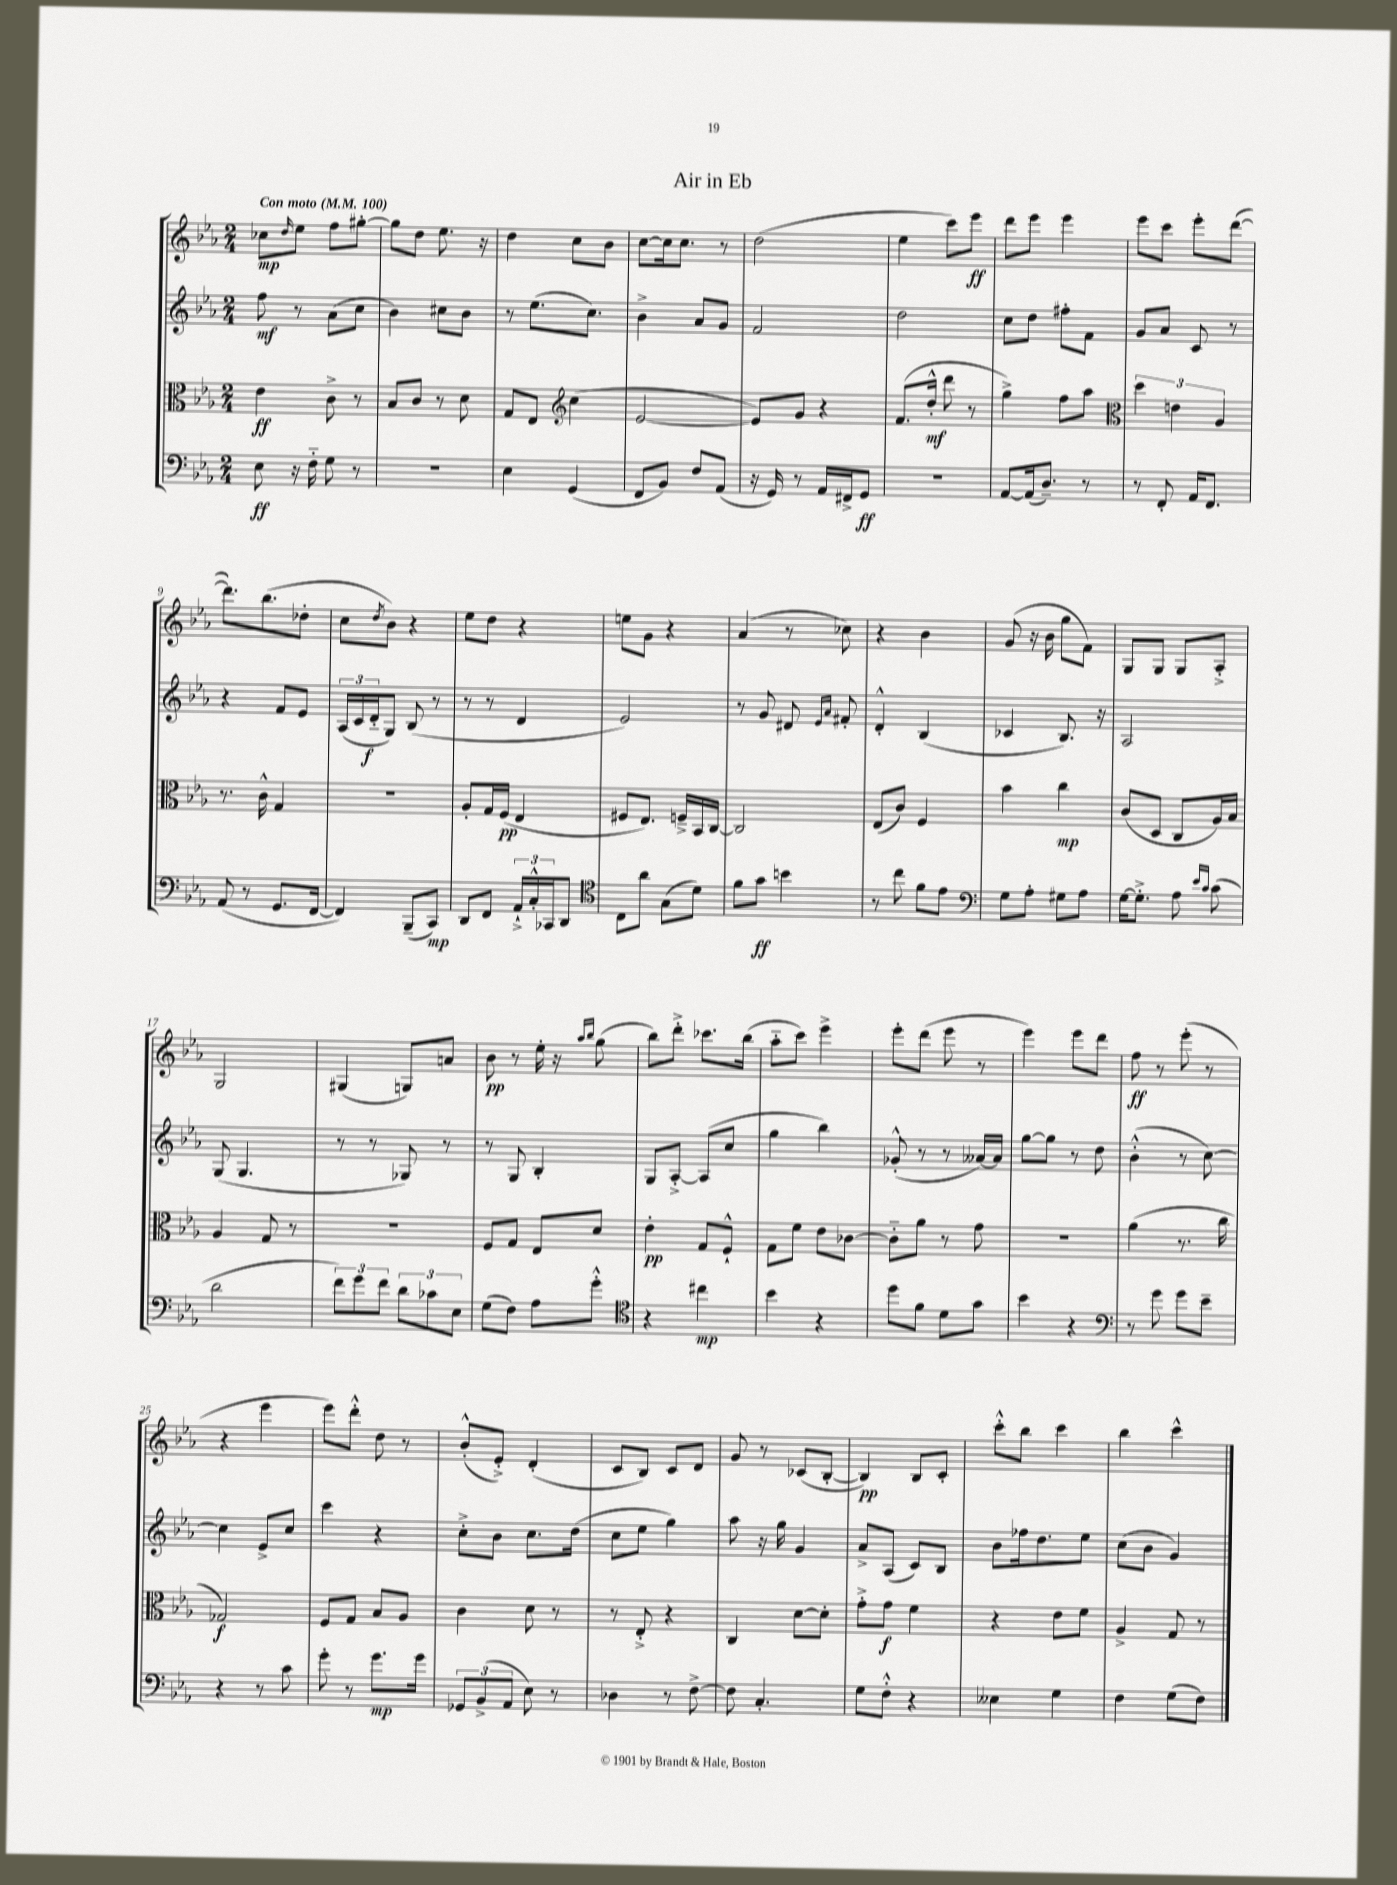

**kern	**kern	**kern	**kern
*staff4	*staff3	*staff2	*staff1
*clefF4	*clefC3	*clefG2	*clefG2
*k[b-e-a-]	*k[b-e-a-]	*k[b-e-a-]	*k[b-e-a-]
*M2/4	*M2/4	*M2/4	*M2/4
*MM100	*MM100	*MM100	*MM100
8E-\	4e-\	8ff\	8cc-\L
.	.	.	16qqdd/
16r	.	8r	8ee-\J
16F'~\	.	.	.
8G\	8c^\	(8a-\L	8ff\L
8r	8r	8cc\J	[8gg#'\J
=	=	=	=
2r	8B-/L	4b-\)	8gg#\]L
.	8c/J	.	8dd\J
.	8r	8cc#\L	8.ee-\
.	8d\	8b-\J	.
.	.	.	16r
=	=	=	=
4E-\	8G/L	8r	4dd\
.	8E-/J	(8.ee-\L	.
*	*clefG2	*	*
(4GG/	(4cc\	.	8cc\L
.	.	8.cc\J)	.
.	.	.	8b-\J
=	=	=	=
8FF/L	[2e-/	4b-^\	[8cc\L
8BB-/J)	.	.	16cc\]k
.	.	.	8.cc\J
8F/L	.	8a-/L	.
(8AA-/J	.	8g/J	8r
=	=	=	=
16r	8e-/]L)	2f/	(2dd\
16GG/)	.	.	.
8r	8g/J	.	.
16AA-/LL	4r	.	.
16FF#^/J	.	.	.
8GG/J	.	.	.
=	=	=	=
2r	(8.f/L	2dd\	4ee-\
.	16dd'^^/Jk	.	.
.	8ddd\	.	8ccc\L)
.	8r	.	8eee-\J
=	=	=	=
[8AA-/L	4gg^\)	8cc\L	8ddd\L
(16AA-/]k	.	8dd\J	8eee-\J
8.D~/J)	.	.	.
.	8ff\L	8ff#'\L	4eee-\
8r	8aa-\J	8f\J	.
=	=	=	=
*	*clefC3	*	*
8r	6dd\	8g/L	8eee-\L
8FF'/	.	8a-/J	8ccc\J
.	6e\	.	.
16AA-/LK	.	8c/	8eee-'\L
8.FF/J	.	.	.
.	6A-/	.	.
.	.	8r	([8ddd\J
=	=	=	=
(8AA-/	8.r	4r	8.ddd\]L)
8r	.	.	.
.	16c^^\	.	(8.bb-\
8.GG/L	4G/	8f/L	.
.	.	8e-/J	8dd-'\J
[16FF/Jk	.	.	.
=	=	=	=
4FF/])	2r	(24A-/LL	8cc\L
.	.	24c/	.
.	.	24d'~/J	.
.	.	.	8qdd/
.	.	8G/J)	8b-\J)
(8BBB-~/L	.	(8B-/	4r
8CC/J)	.	8r	.
=	=	=	=
8DD/L	8A-'/L	8r	8ee-\L
8FF/J	16G/L	8r	8dd\J
.	(16F/JJ	.	.
24AA-`^/LL	4E-/	4d/	4r
24C'^^/	.	.	.
24CC-/J	.	.	.
8DD/J	.	.	.
=	=	=	=
*clefC4	*	*	*
8C\L	8F#/L	2e-/)	8ee\L
8a-\J	8.E-/J)	.	8g\J
(8G\L	.	.	4r
.	16F~^/LL	.	.
8d\J)	16BB-/	.	.
.	[16C/JJ	.	.
=	=	=	=
8f\L	2C/]	8r	(4a-/
8g\J	.	8g/	.
4b\	.	8d#/	8r
.	.	16qqe-/LL	.
.	.	16qqa-/JJ	.
.	.	8f#'/	8cc-\)
=	=	=	=
8r	(8E-/L	4d'^^/	4r
8cc\	8c/J)	.	.
8f\L	4F/	(4B-/	4b-\
8e-\J	.	.	.
=	=	=	=
*clefF4	*	*	*
8G\L	4b-\	4c-/	(8g/
8A-'\J	.	.	16r
.	.	.	16b-\
8G#\L	4cc\	8.B-/)	8gg\L
8A-\J	.	.	8f\J)
.	.	16r	.
=	=	=	=
[16G\LK	(8c/L	2A-/	8G/L
8.G'^\]J	.	.	.
.	8D/J	.	8G/J
8A-\	8C/L	.	8G/L
16qqe-/LL	.	.	.
16qqc/JJ	.	.	.
(8c\	16A-/L)	.	8A-'^/J
.	16B-/JJ	.	.
=	=	=	=
2d\	4A-/	(8G/	2G/
.	.	4.G/	.
.	8G/	.	.
.	8r	.	.
=	=	=	=
12f\L)	2r	8r	(4G#/
12g\	.	.	.
.	.	8r	.
12f\J	.	.	.
12d\L	.	8G-/)	8G/L)
12c-\	.	.	.
.	.	8r	8a/J
12E-\J	.	.	.
=	=	=	=
(8G\L	8F/L	8r	8b-\
8F\J)	8G/J	8G/	8r
8A-\L	8E-/L	4B-'/	16ee-'\
.	.	.	16r
.	.	.	16qqaa-/LL
.	.	.	16qqbb-/JJ
8g'^^\J	8d/J	.	(8gg\
=	=	=	=
*clefC4	*	*	*
4r	4e-'\	8G/L	8bb-\L)
.	.	[8A-'^/J	8ddd'^\J
4cc#\	8G/L	(8A-/]L	8.ccc-\L
.	8F`^^/J	8cc/J	.
.	.	.	(16bb-\Jk
=	=	=	=
4b-\	8G\L	4gg\	8aa-'~\L
.	8f\J	.	8ccc\J)
4r	8e-\L	4bb-\)	4eee-^\
.	[8c-\J	.	.
=	=	=	=
8dd\L	8c-'~\]L	(8g-'^^/	8eee-'\L
8f\J	8a-\J	8r	(8ddd\J
8d\L	8r	8r	8eee-\
8g\J	8g\	[16a--/LL)	8r
.	.	16a--/]JJ	.
=	=	=	=
4b-\	2r	[8gg\L	4eee-\)
.	.	8gg\]J	.
4r	.	8r	8eee-\L
.	.	8dd\	8ddd\J
=	=	=	=
*clefF4	*	*	*
8r	(4a-\	(4b-'^^\	8ff\
8g\	.	.	8r
8g\L	8.r	8r	(8eee-'\
8e-~\J	.	[8cc\)	8r
.	16cc\	.	.
=	=	=	=
4r	2G-/)	4cc\]	4r
8r	.	8e-^/L	4eee-\
8c\	.	8cc/J	.
=	=	=	=
8g'\	8F/L	4ccc\	8eee-\L)
8r	8G/J	.	8ddd'^^\J
8.g\L	8B-/L	4r	8dd\
.	8A-/J	.	8r
16g\Jk	.	.	.
=	=	=	=
12GG-/L	4c\	8cc'^\L	(8b-'^^/L
(12BB-^/	.	.	.
.	.	8b-\J	8e-'^/J)
12AA-/J	.	.	.
8E-\)	8d\	8.cc\L	(4d'/
8r	8r	.	.
.	.	(16dd\Jk	.
=	=	=	=
4D-\	8r	8cc\L	8c/L
.	8E-'^/	8ee-\J	8B-/J)
8r	4r	4gg\)	8c/L
[8F^\	.	.	8d/J
=	=	=	=
8F\]	4C/	8aa-\	8g/
4.C'/	.	16r	8r
.	.	16gg\	.
.	[8d\L	4g/	(8c-/L
.	8d'\]J	.	[8B-'/J
=	=	=	=
8G\L	8g'^\L	8a-^/L	4B-/])
8F'^^\J	8g\J	(8A-/J	.
4r	4f\	8c/L)	8B-/L
.	.	8B-/J	8c'/J
=	=	=	=
4E--\	4r	8b-\L	8ccc'^^\L
.	.	16ff-\k	8bb-\J
.	.	8.dd\	.
4G\	8e-\L	.	4ccc\
.	8f\J	8ee-\J	.
=	=	=	=
4F\	4A-^/	(8cc\L	4bb-\
.	.	8b-\J	.
(8G\L	8G/	4g/)	4ccc^^\
8F\J)	8r	.	.
==	==	==	==
*-	*-	*-	*-
